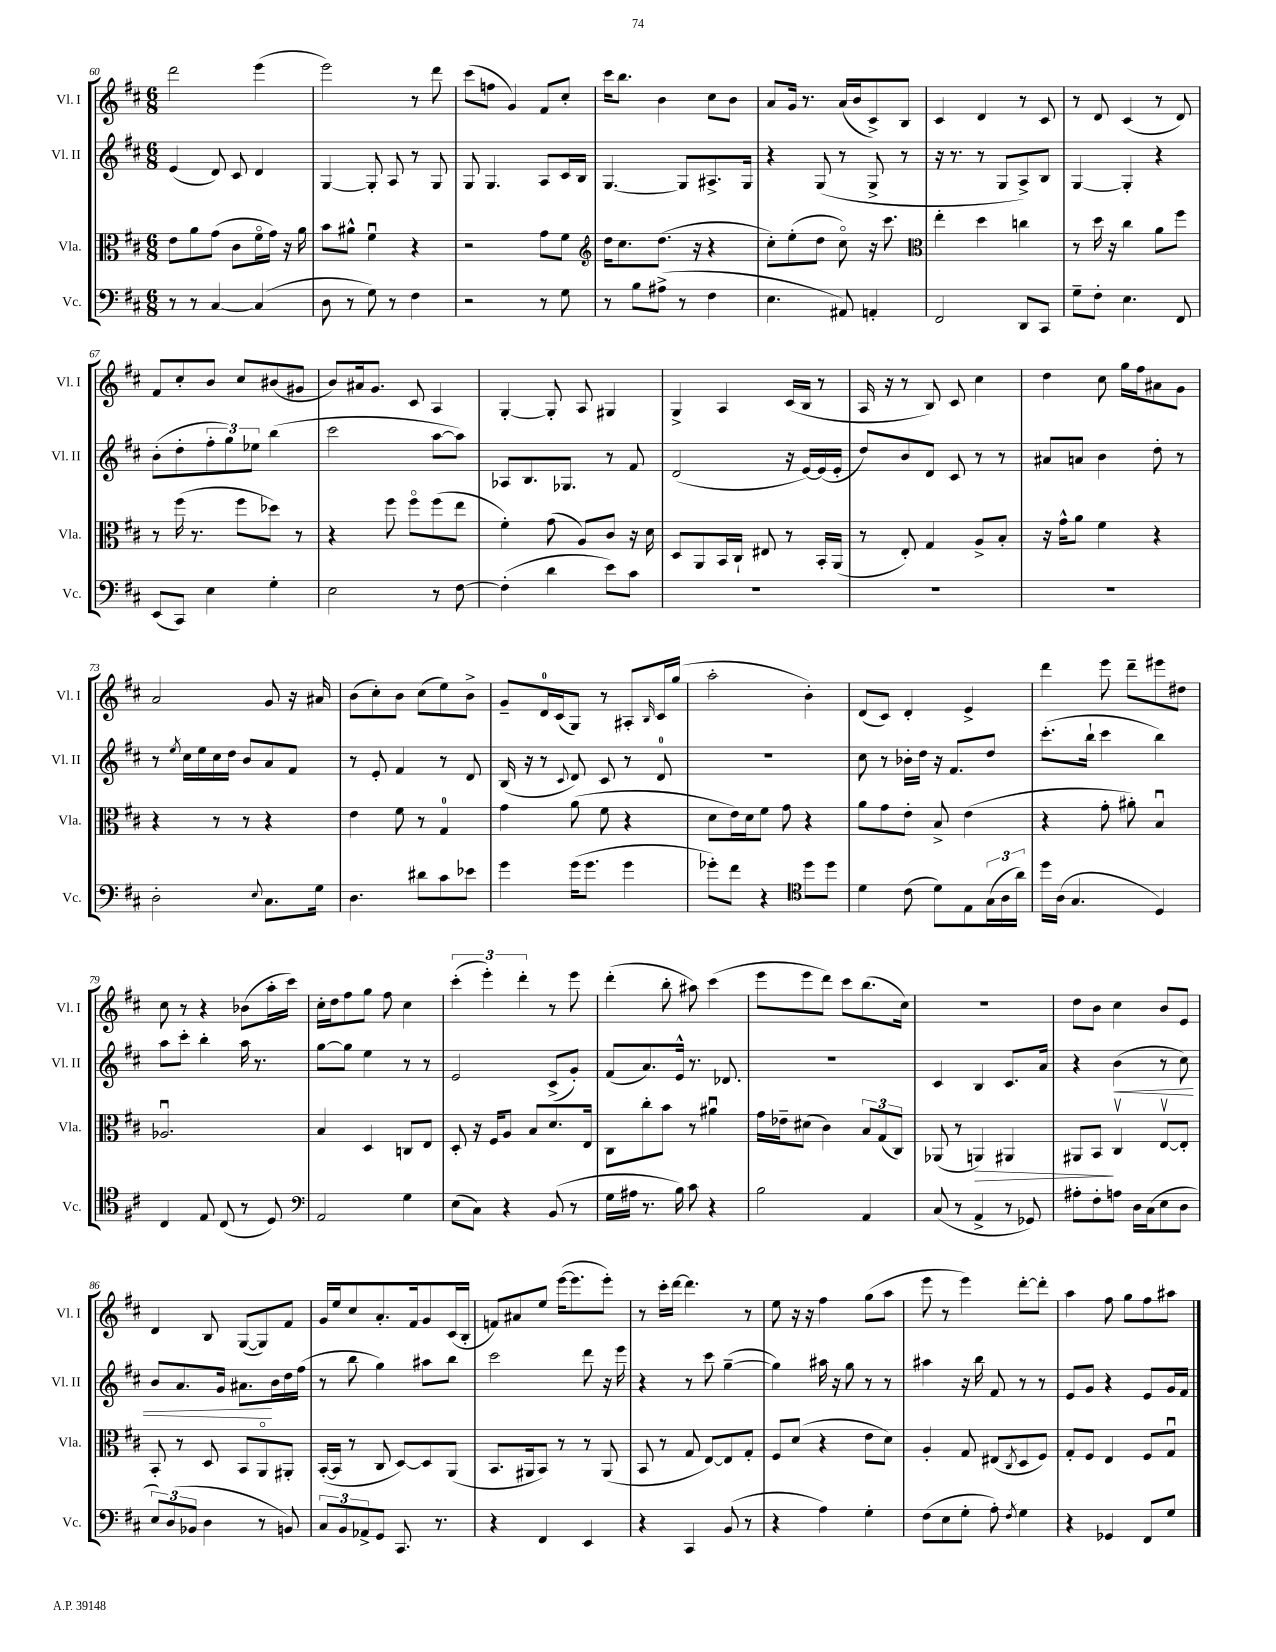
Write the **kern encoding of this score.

**kern	**kern	**kern	**kern
*staff4	*staff3	*staff2	*staff1
*clefF4	*clefC3	*clefG2	*clefG2
*k[f#c#]	*k[f#c#]	*k[f#c#]	*k[f#c#]
*M6/8	*M6/8	*M6/8	*M6/8
8r	8e	(4e	2ddd
8r	8a	.	.
[4C#	(8g	8d)	.
.	8c#	8c#	.
(4C#]	16f#o	4d	(4eee
.	16g)	.	.
.	16r	.	.
.	16a	.	.
=	=	=	=
8D	8b	[4G	2eee)
8r	8a#^^	.	.
8G)	4f#u	8G']	.
8r	.	8A	.
4F#	4r	8r	8r
.	.	8G	8ddd
=	=	=	=
2r	2r	8G	(8ccc#
.	.	4.G	8ff
.	.	.	4g)
8r	8g	8A	8f#
8G	8f#	16c#	8cc#'
.	.	16B	.
=	=	=	=
*	*clefG2	*	*
8r	16dd	[4.G	16ccc#
.	8.cc#	.	8.bb
8B	.	.	.
(8A#^	(8.dd	.	4b
8r	.	8G]	.
.	16r	.	.
4F#	4r	8.A#^	8cc#
.	.	.	8b
.	.	16G	.
=	=	=	=
4.E	8cc#')	4r	8a
.	(8ee'	.	16g
.	.	.	8.r
.	8dd	(8G	.
8AA#)	8cc#o)	8r	(16a
.	.	.	16b
4AA'	16r	8G^	8c#^)
.	8.ccc#	.	.
.	.	8r	8B
=	=	=	=
*	*clefC3	*	*
2FF#	4ee'	16r	4c#
.	.	8.r	.
.	4dd	8r	4d
.	.	8G	.
8DD	4cc	8A^)	8r
8CC#	.	8B	8c#
=	=	=	=
8G~	8r	[4G	8r
8F#'	16dd	.	8d
.	16r	.	.
4.E	4cc#	4G']	(4c#
.	8a	4r	8r
8FF#	8ff#	.	8d)
=	=	=	=
(8EE	8r	(8b'	8f#
8CC#)	(16ff#	8dd'	8cc#'
.	8.r	.	.
4E	.	12ff#'	8b
.	.	12gg)	.
.	8ff#	.	8cc#
.	.	12ee-	.
4G'	8dd-)	(4bb	(8b#
.	8r	.	8g#
=	=	=	=
2E	4r	2ccc#	8b)
.	.	.	16a#
.	.	.	8.g
.	8ff#	.	.
.	8ff#o	.	8c#
8r	(8ff#	[8aa	4A
[8F#	8ee	8aa])	.
=	=	=	=
(4F#']	4f#')	8A-	[4G'
.	.	8.B	.
4d	(8g	.	8G']
.	.	8.G-	.
.	8A)	.	8A
8e)	8c#	8r	4G#
8c#	16r	8f#	.
.	16d	.	.
=	=	=	=
2.r	8D	(2d	4G^
.	8AA	.	.
.	16BB	.	4A
.	16C#`	.	.
.	8E#	.	.
.	8r	16r	(16c#
.	.	[16e)	16B
.	16BB'	(16e]	8r
.	(16AA	16e'	.
=	=	=	=
2.r	8r	8dd)	16A
.	.	.	16r
.	8E')	8b	8r
.	4G	8d	8B)
.	.	8c#	8c#
.	8A^	8r	4cc#
.	8B'	8r	.
=	=	=	=
2.r	16r	8a#	4dd
.	16g^^	.	.
.	8a	8a	.
.	4f#	4b	8cc#
.	.	.	16gg
.	.	.	16ff#
.	4r	8dd'	8a#
.	.	8r	8g
=	=	=	=
2D'	4r	8r	2a
.	.	8qee	.
.	.	16cc#	.
.	.	16ee	.
.	8r	16cc#	.
.	.	16dd	.
.	8r	8b	.
8qqE	.	.	.
8.C#	4r	8a	8g
.	.	8f#	16r
16G	.	.	16a#
=	=	=	=
4.D	4e	8r	(8b
.	.	8e'	8cc#')
.	8f#	4f#	8b
8d#	8r	.	(8cc#
8c#	4G	8r	8ee)
8e-	.	8d	8b^
=	=	=	=
4g	4g	(16B	8g~
.	.	16r	.
.	.	8r	16d
.	.	.	(16c#
.	.	8qqc#	.
(16g	(8a	8d)	8G)
8.g	.	.	.
.	8f#	8c#	8r
4g	4r	8r	8A#'
.	.	.	16qqB
.	.	8d	16c#
.	.	.	(16gg
=	=	=	=
8g-')	8d	2.r	2aa'
8f#	16e)	.	.
.	16d	.	.
4r	8f#	.	.
.	8g	.	.
*clefC4	*	*	*
8dd	4r	.	4b')
8dd	.	.	.
=	=	=	=
4d	8a	8cc#	(8d
.	8g	8r	8c#)
(8c#	8e'	16b-'	4d'
.	.	16dd	.
8d)	8B^	16r	.
.	.	8.f#	.
8E	(4e	.	4e^
(24G	.	8dd	.
24A	.	.	.
24a)	.	.	.
=	=	=	=
16dd	4r	(8.ccc#'	4ddd
(16A	.	.	.
4.G	.	.	.
.	.	16bb`	.
.	8g'	4ccc#	8eee
.	8a#')	.	8ddd~
4D)	4Bu	4bb)	8eee#
.	.	.	8dd#
=	=	=	=
4C#	2.A-u	8aa	8cc#
.	.	8ccc#'	8r
8E	.	4bb'	4r
(8C#	.	.	.
8r	.	16aa	(8b-
.	.	8.r	.
8D)	.	.	16aa'
.	.	.	16ccc#)
=	=	=	=
*clefF4	*	*	*
2AA	4B	[8gg	16cc#'
.	.	.	16dd
.	.	8gg]	8ff#
.	4D	4ee	8gg
.	.	.	8ff#
4G	8C	8r	4cc#
.	8E	8r	.
=	=	=	=
(8E	8D'	2e	(6ccc#'
8C#)	16r	.	.
.	.	.	6eee')
.	16F#	.	.
4r	8A	.	.
.	.	.	6ddd'
.	8B	.	.
(8BB	8.d	(8c#^	8r
8r	.	8g')	8eee
.	16E	.	.
=	=	=	=
16G	8C#	(8f#	(4ddd'
16A#	.	.	.
8.r	8cc#'	8.a)	.
.	8b	.	8bb'
16B)	.	16e^^	.
8c#	8r	8.r	8aa#)
4r	4a#u	.	(4ccc#
.	.	8.d-	.
=	=	=	=
2B	16g	2.r	8eee
.	16e-~	.	.
.	(8d#	.	8eee
.	4c#)	.	8ddd)
.	.	.	8ccc#
4AA	12B	.	(8.bb
.	(12G	.	.
.	12C#)	.	.
.	.	.	16cc#)
=	=	=	=
(8C#	(8AA-	4c#	2.r
8r	8r	.	.
4AA^	4AA)	4B	.
8r	4AA#	8.c#	.
8GG-)	.	.	.
.	.	16a	.
=	=	=	=
8A#'	8AA#	4r	8dd
8F#'	8BB	.	8b
8A	4C#v	(4b	4cc#
16D	.	.	.
(16C#	.	.	.
8E	[8Ev	8r	8b
8D	8E']	8cc#)	8e
=	=	=	=
12E)	8BB'	8b	4d
(12D	.	.	.
.	8r	8.a	.
12BB-	.	.	.
4D	8D	.	8B
.	.	16g	.
.	8BB	8.a#	([8G
8r	8AAo	.	8G])
.	.	16b	.
8BB)	8AA#'	16dd	8f#
.	.	(16ff#	.
=	=	=	=
12C#	([16BB'	8r	16g
.	16BB]	.	16ee
12BB	.	.	.
.	8r	8bb	8cc#
12AA-^	.	.	.
8GG	8C#	4gg)	8.a'
8.CC#	[8D)	.	.
.	.	.	16f#
.	8D]	8aa#	8g
8.r	.	.	.
.	(8AA	8bb	(16c#
.	.	.	16B'
=	=	=	=
4r	8.BB	2ccc#	8f)
.	.	.	8a#
.	16AA#	.	.
4FF#	8BB)	.	8ee
.	8r	.	([16eee
.	.	.	8.eee]
4EE	8r	8ddd	.
.	(8AA#	16r	8eee')
.	.	16eee	.
=	=	=	=
4r	8BB	4r	8r
.	8r	.	16ccc#'
.	.	.	[16ddd
4CC#	8G	8r	4.ddd]
.	[8E)	8ccc#	.
(8BB	8E]	([4gg~	.
8r	8G'	.	8r
=	=	=	=
4r	8F#	4gg])	8ee
.	(8d	.	16r
.	.	.	16r
4A)	4r	16aa#	4ff#
.	.	16r	.
.	.	8gg	.
4G'	8e	8r	(8gg
.	8d)	8r	8aa
=	=	=	=
(8F#	4A'	4aa#	8eee
8E	.	.	8r
8G'	8G	16r	4eee)
.	.	16bb	.
8A')	(8E#	8f#	.
8qF#	8qC#	.	.
4G	8D	8r	[8ddd'
.	8F#)	8r	8ddd']
=	=	=	=
4r	8G'	8e	4aa
.	8F#	8g	.
4GG-	4E	4r	8ff#
.	.	.	8gg
8FF#	8F#	8e	8ff#
8G	8Gu	16g	8aa#
.	.	16f#	.
==	==	==	==
*-	*-	*-	*-
